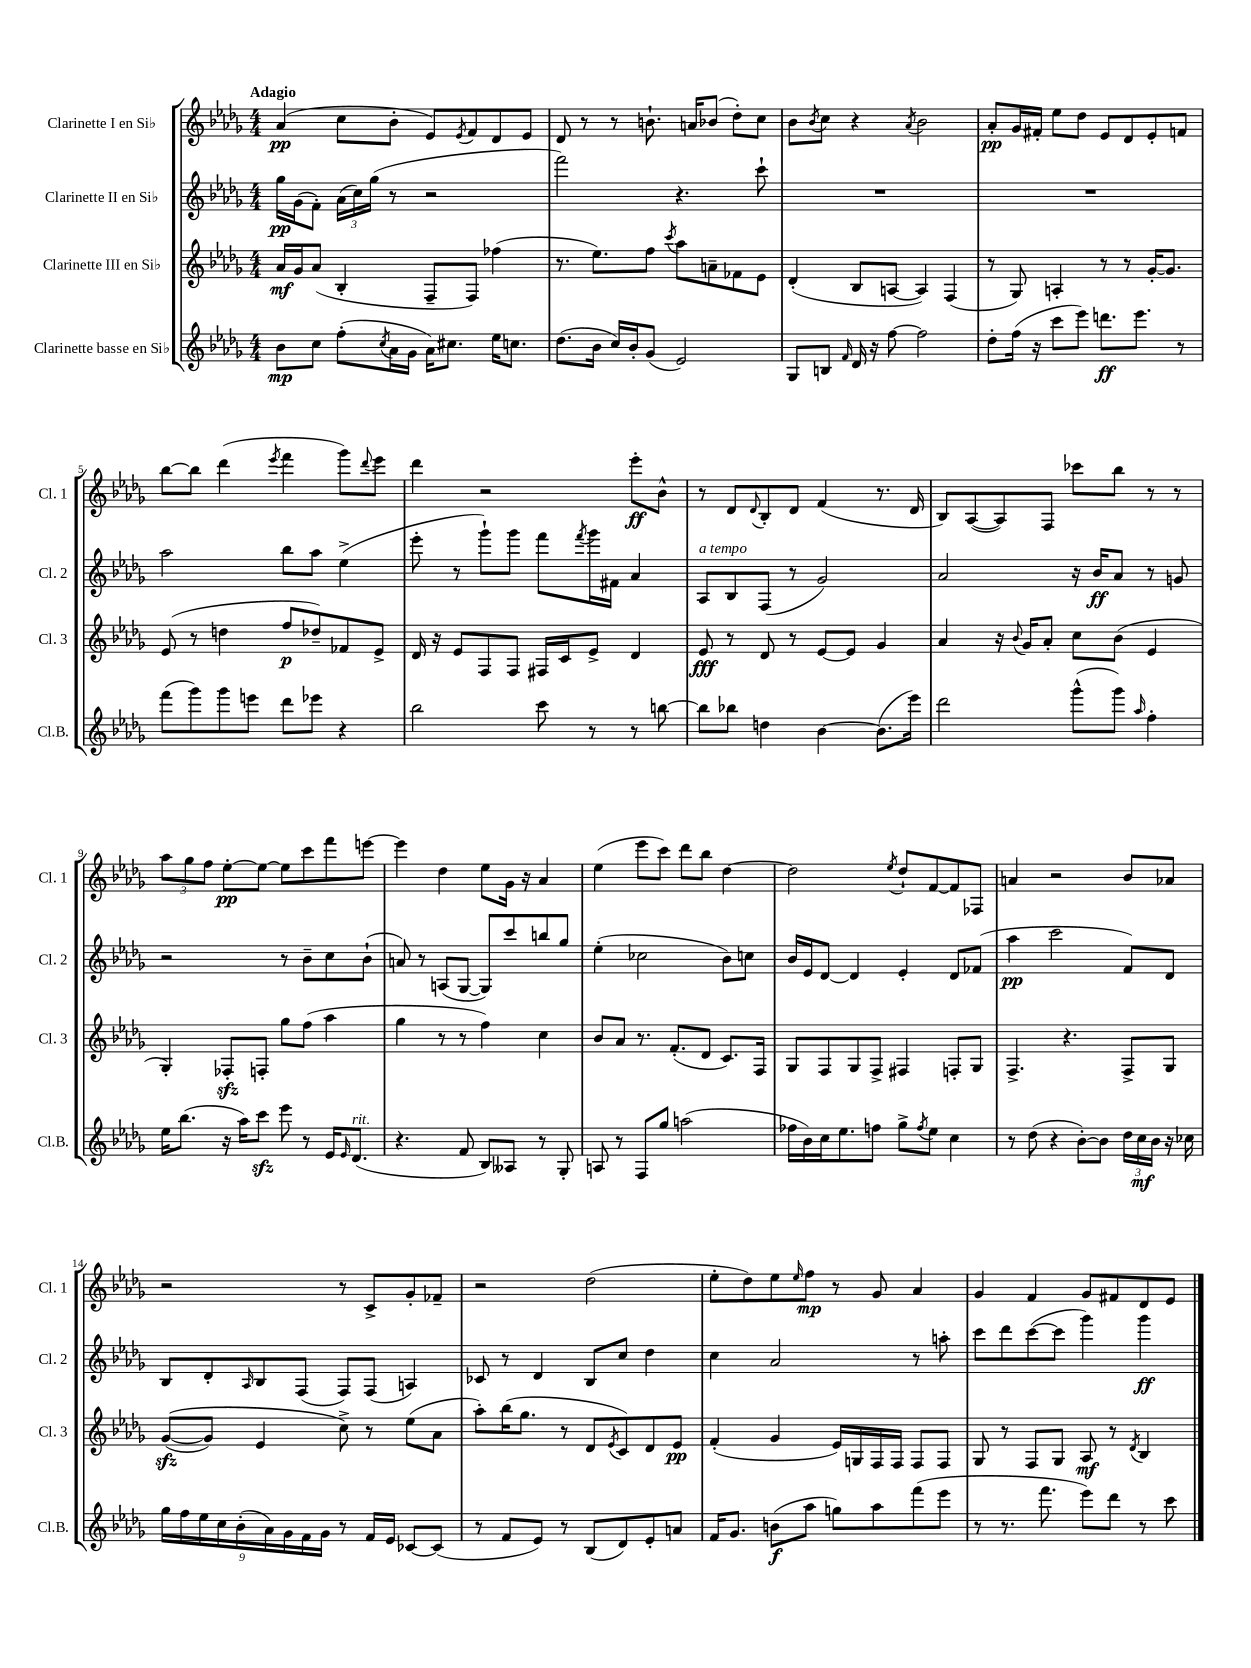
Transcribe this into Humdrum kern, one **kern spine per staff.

**kern	**kern	**kern	**kern
*staff4	*staff3	*staff2	*staff1
*clefG2	*clefG2	*clefG2	*clefG2
*k[b-e-a-d-g-]	*k[b-e-a-d-g-]	*k[b-e-a-d-g-]	*k[b-e-a-d-g-]
*M4/4	*M4/4	*M4/4	*M4/4
8b-	16a-	16gg-	(4a-
.	16g-	(16g-	.
8cc	(8a-	8f')	.
(8ff'	4B-'	(24a-	8cc
.	.	24cc)	.
.	.	(24gg-	.
8qcc	.	.	.
16a-	.	8r	8b-'
16g-	.	.	.
16a-)	8F~	2r	8e-)
8.cc#	.	.	.
.	.	.	8qe-
.	8F)	.	8f
16ee-	(4ff-	.	8d-
8.cc	.	.	.
.	.	.	8e-
=	=	=	=
(8.dd-	8.r	2fff)	8d-
.	.	.	8r
16b-	8.ee-)	.	.
16cc)	.	.	8r
16b-'	.	.	.
(8g-	8ff	.	8.b`
.	8qccc	.	.
2e-)	8aa-	4.r	.
.	.	.	16a
.	8a~	.	(8b-
.	8f-	.	8dd-')
.	8e-	8ccc`	8cc
=	=	=	=
8G-	(4d-'	1r	8b-
.	.	.	8qb-
8B	.	.	8cc
16qqf	.	.	.
16d-	8B-	.	4r
16r	.	.	.
[8ff	[8A	.	.
.	.	.	8qa-
2ff]	4A])	.	2b-
.	(4F	.	.
=	=	=	=
8dd-'	8r	1r	8a-'
(16ff	8G-)	.	16g-
16r	.	.	16f#'
8ccc	4A'	.	8ee-
8eee-)	.	.	8dd-
8.ddd	8r	.	8e-
.	8r	.	8d-
8.eee-	.	.	.
.	[16g-'	.	8e-'
.	8.g-]	.	.
8r	.	.	8f
=	=	=	=
(8fff	(8e-	2aa-	[8bb-
8ggg-)	8r	.	8bb-]
8ggg-	4dd	.	(4ddd-
8eee	.	.	.
.	.	.	8qeee-
8ddd-	8ff	8bb-	4fff
8eee-	8dd-~)	8aa-	.
4r	8f-	(4ee-^	8ggg-)
.	.	.	8qqddd-
.	8e-^	.	8eee-
=	=	=	=
2bb-	16d-	8eee-'	4ddd-
.	16r	.	.
.	8e-	8r	.
.	8F	8ggg-`)	2r
.	8F	8ggg-	.
8ccc	16F#	8fff	.
.	16c	.	.
.	.	8qfff	.
8r	8e-^	16ggg-	.
.	.	16f#	.
8r	4d-	4a-	8eee-'
[8bb	.	.	8b-^^
=	=	=	=
8bb]	8e-	8A-	8r
8bb-	8r	8B-	8d-
.	.	.	8qqd-
4dd	8d-	(8F	8B-'
.	8r	8r	8d-
[4b-	[8e-	2g-)	(4f
.	8e-]	.	.
(8.b-]	4g-	.	8.r
16eee-)	.	.	16d-
=	=	=	=
2ddd-	4a-	2a-	8B-)
.	.	.	([8A-
.	16r	.	8A-])
.	8qqb-	.	.
.	16g-	.	.
.	8a-'	.	8F
(8ggg-^^	8cc	16r	8ccc-
.	.	16b-	.
8ggg-)	(8b-	8a-	8bb-
16qqaa-	.	.	.
4ff'	4e-	8r	8r
.	.	8g	8r
=	=	=	=
16ee-	4G-')	2r	12aa-
(8.bb-	.	.	.
.	.	.	12gg-
.	.	.	12ff
16r	8F-'	.	[8ee-'
16aa-)	.	.	.
8ccc	8F'	.	8ee-_
8eee-	8gg-	8r	8ee-]
8r	(8ff	8b-~	8ccc
16e-	4aa-	8cc	8fff
16qqe-	.	.	.
(8.d-	.	.	.
.	.	(8b-`	[8eee
=	=	=	=
4.r	4gg-	8a)	4eee]
.	.	8r	.
.	8r	(8A	4dd-
8f	8r	[8G-	.
8B-)	4ff)	8G-])	8ee-
8A--	.	8ccc	16g-
.	.	.	16r
8r	4cc	8bb	4a-
8G-'	.	8gg-	.
=	=	=	=
8A	8b-	(4ee-'	(4ee-
8r	8a-	.	.
8F	8.r	2cc-	8eee-
8gg-	.	.	8ccc)
.	(8.f'	.	.
(2aa	.	.	8ddd-
.	8d-	.	8bb-
.	8.c)	8b-)	[4dd-
.	.	8cc	.
.	16F	.	.
=	=	=	=
16ff-	8G-	16b-	2dd-]
16b-)	.	16e-	.
16cc	8F	[8d-	.
8.ee-	.	.	.
.	8G-	4d-]	.
8ff	8F^	.	.
.	.	.	8qee-
8gg-^	4F#	4e-'	8dd-`
8qff	.	.	.
8ee-	.	.	[8f
4cc	8F'	8d-	8f]
.	8G-	(8f-	8F-
=	=	=	=
8r	4.F^	4aa-	4a
(8dd-	.	.	.
4r	.	2ccc	2r
.	4.r	.	.
[8b-')	.	.	.
8b-]	.	.	.
24dd-	8F^	8f)	8b-
24cc	.	.	.
24b-	.	.	.
16r	8G-	8d-	8a-
16cc-	.	.	.
=	=	=	=
18gg-	&(([8g-	8B-	2r
18ff	.	.	.
18ee-	.	.	.
.	8g-])	8d-'	.
18cc	.	.	.
(18b-'	.	.	.
.	.	16qqA-	.
.	4e-	8B-	.
18a-)	.	.	.
18g-	.	.	.
.	.	(8F	.
18f	.	.	.
18g-	.	.	.
8r	8cc^&)	8F)	8r
16f	8r	(8F	8c^
16e-	.	.	.
[8c-	(8ee-	4A)	8g-'
(8c-]	8a-	.	8f-~
=	=	=	=
8r	8aa-')	8c-	2r
8f	(16bb-	8r	.
.	8.gg-	.	.
8e-)	.	4d-	.
8r	8r	.	.
(8B-	8d-	8B-	(2dd-
.	8qe-	.	.
8d-)	8c)	8cc	.
8e-'	8d-	4dd-	.
8a	8e-	.	.
=	=	=	=
16f	(4f'	4cc	8ee-'
8.g-	.	.	.
.	.	.	8dd-)
(8b	4g-	2a-	8ee-
.	.	.	16qqee-
8aa-	.	.	8ff
8gg)	16e-)	.	8r
.	16G	.	.
8aa-	16F	.	8g-
.	16F	.	.
(8fff	8F	8r	4a-
8eee-	8F	8aa'	.
=	=	=	=
8r	8G-	8ccc	4g-
8.r	8r	8ddd-	.
.	8F	([8ccc	4f
8.fff	.	.	.
.	8G-	8ccc]	.
8eee-)	8A-	4ggg-)	8g-
8ddd-	8r	.	8f#
.	8qd-	.	.
8r	4B-	4ggg-	8d-
8ccc	.	.	8e-
==	==	==	==
*-	*-	*-	*-
